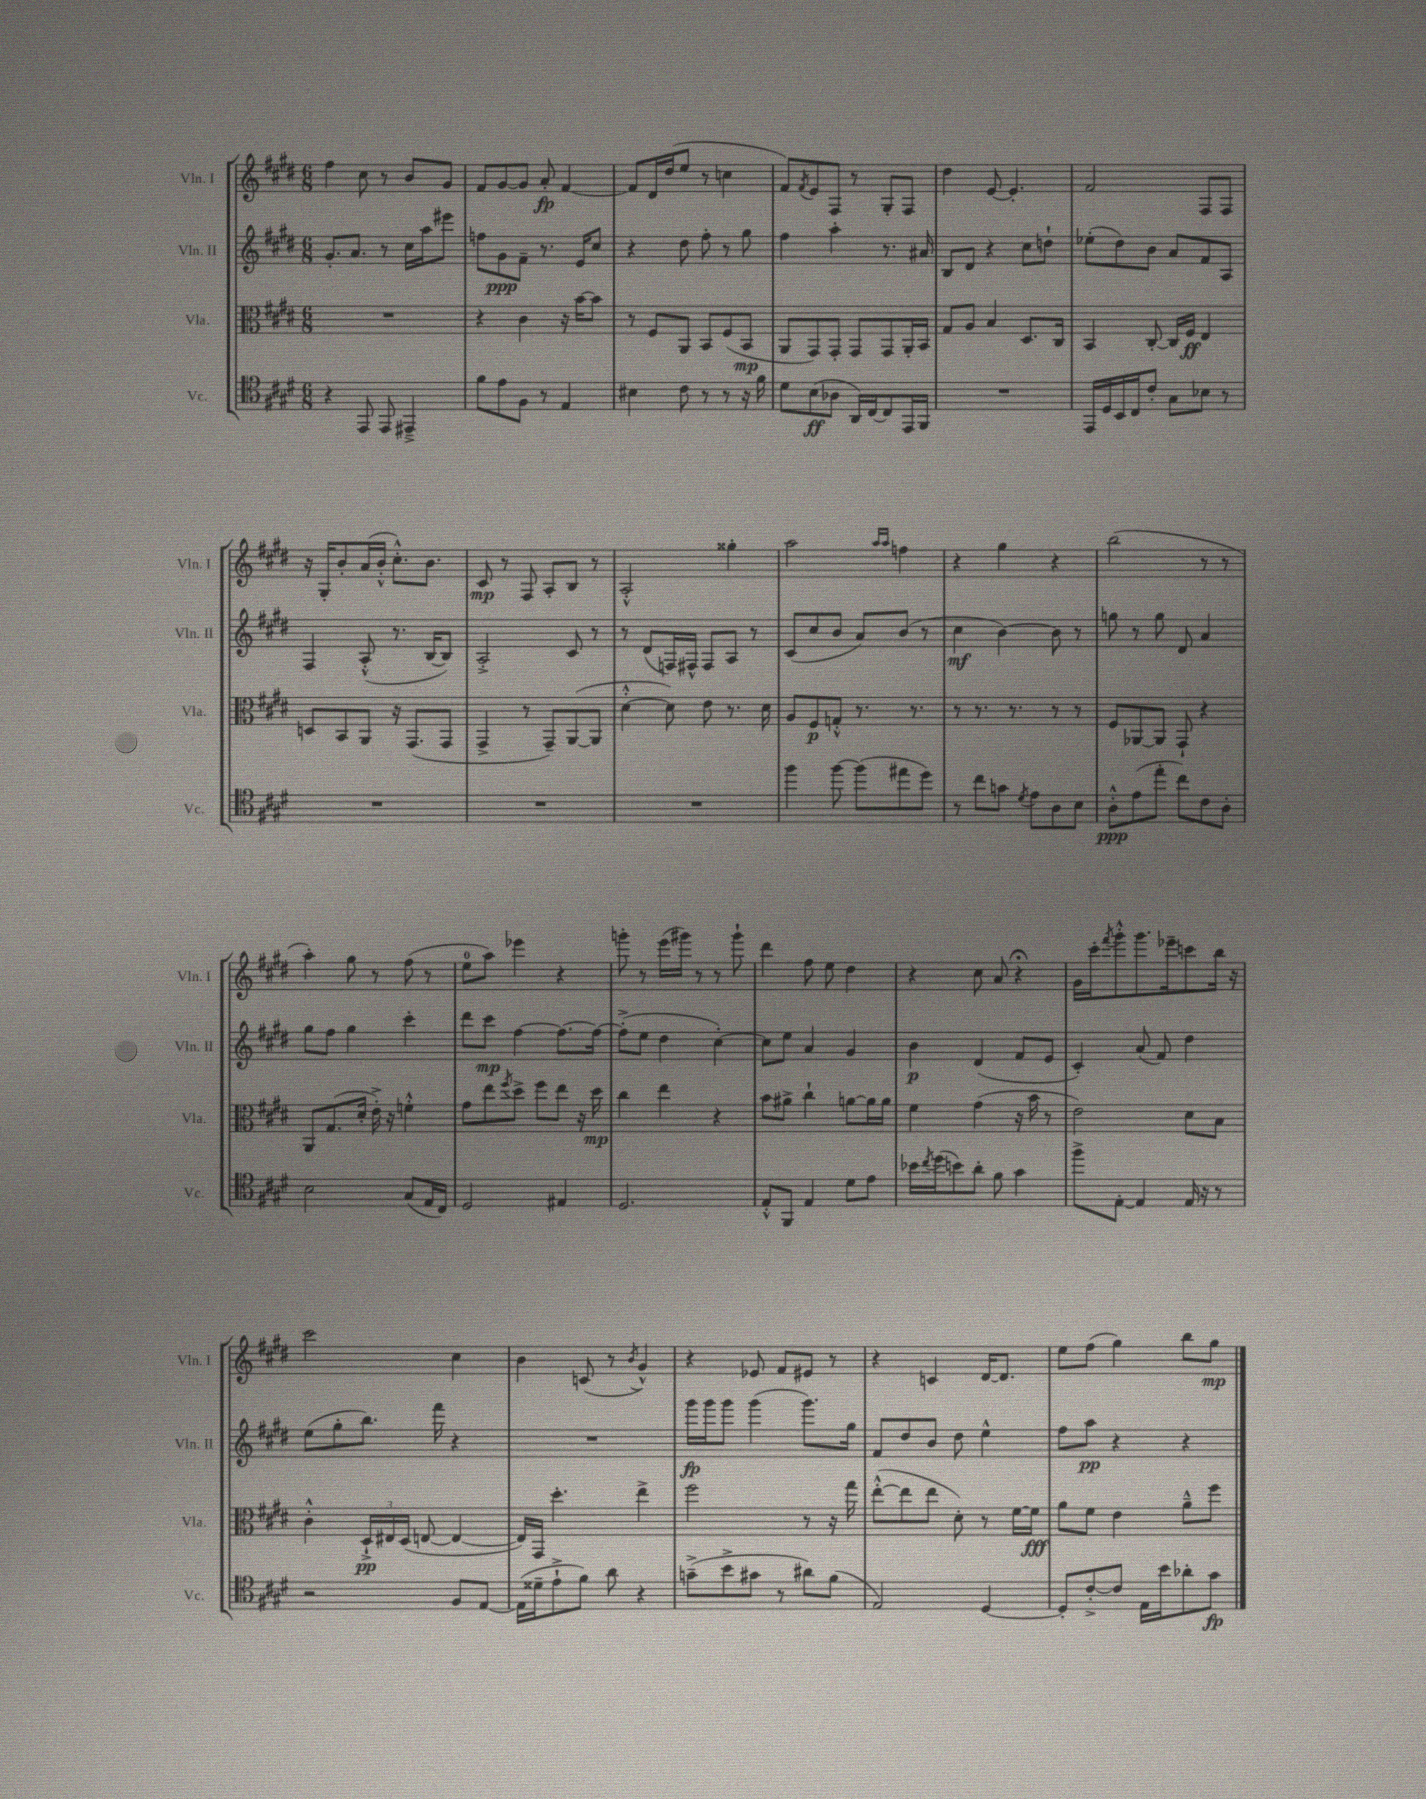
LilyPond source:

<<
\new StaffGroup <<
\new Staff = "s0" \with { instrumentName = "Vln. I" shortInstrumentName = "Vln. I" } {
    \clef treble \key e \major \numericTimeSignature \time 6/8
    fis''4 cis''8 r8 b'8 gis'8 |
    fis'8 gis'8~ gis'8 a'8-.\fp fis'4~ |
    fis'8 dis'16 dis''16( e''8 r8 c''4 |
    fis'8) \acciaccatura { fis'8 } e'8 fis8 r8 gis8-. fis8 |
    dis''4 e'8~ e'4.-. |
    fis'2 fis8 fis8 |
    r16 gis16-. b'8-. a'16( b'16-.-^ cis''8.-.-^) b'8. |
    cis'8\mp r8 fis8 a8-. b8 r8 |
    a2-.-^ gisis''4-. |
    a''2 \grace { a''16 a''16 } f''4 |
    r4 gis''4 r4 |
    b''2( r8 r8 |
    a''4-.) gis''8 r8 fis''8( r8 |
    e''8-0 a''8) ees'''4 r4 |
    g'''8-. r8 e'''16( gis'''16) r8 r8 gis'''8-! |
    dis'''4 fis''8 e''8 dis''4 |
    r4 cis''8 a'8 r4\fermata |
    gis'16 cis'''16-. \acciaccatura { fis'''8 } gis'''8-.-^ gis'''8. ees'''16-- c'''8 b''16 r16 |
    cis'''2 cis''4 |
    b'4 c'8( r8 \acciaccatura { b'8 } gis'4-^) |
    r4 ees'8 fis'8 eis'8 r8 |
    r4 c'4 dis'16~ dis'8. |
    e''8 fis''8( gis''4) b''8 gis''8\mp \bar "|." |
}
\new Staff = "s1" \with { instrumentName = "Vln. II" shortInstrumentName = "Vln. II" } {
    \clef treble \key e \major \numericTimeSignature \time 6/8
    gis'8.-. a'8. r8 cis''16 a''16 eis'''8 |
    f''8 gis'8\ppp fis'8-- r8. e'16 cis''8 |
    r4 dis''8 fis''8-. r8 gis''8 |
    fis''4 a''4-. r8. ais'16 |
    b8 dis'8 r4 cis''8 d''8-! |
    ees''8-.( dis''8) b'8 a'8 fis'8 a8 |
    fis4 a8-.-^( r8. b16~ b8) |
    a2-.-> cis'8 r8 |
    r8 dis'8( f16) fis16-^ fis8 a8 r8 |
    cis'8( cis''8 b'8 a'8) b'8( r8 |
    cis''4\mf b'4~) b'8 r8 |
    g''8 r8 g''8 dis'8 a'4 |
    gis''8 fis''8 gis''4 cis'''4-. |
    dis'''8 cis'''8\mp fis''4~ fis''8.~ fis''16~ |
    fis''8-.->( e''8 dis''4 cis''4~-.) |
    cis''8 e''8 a'4 gis'4 |
    b'4\p dis'4( fis'8 e'8 |
    cis'4-.) a'8( fis'8) dis''4 |
    e''8( gis''8-. b''8.) fis'''16 r4 |
    R2. |
    gis'''16\fp gis'''16 gis'''8 gis'''4( gis'''8.) gis''16 |
    fis'8 dis''8 b'8 dis''8 e''4-^ |
    fis''8 a''8\pp r4 r4 \bar "|." |
}
\new Staff = "s2" \with { instrumentName = "Vla." shortInstrumentName = "Vla." } {
    \clef alto \key e \major \numericTimeSignature \time 6/8
    R2. |
    r4 cis'4 r16 b'16~ b'8 |
    r8 fis8 a,8 b,8 fis8( b,8\mp |
    a,8 gis,8) gis,8-. gis,8 gis,8 a,16-. b,16 |
    gis8 a8 b4 dis8. cis16 |
    b,4 cis8~-. cis16 fis16\ff e4 |
    d8 b,8 a,8 r16 gis,8.( gis,8 |
    gis,4-> r8 gis,8--) a,8~( a,8 |
    dis'4~-.-^ dis'8) e'8 r8. dis'16 |
    a8 fis8\p g8-.-^ r8. r8. |
    r8 r8. r8. r8 r8 |
    fis8 aes,8~ aes,8 gis,8-! r4 |
    a,8 gis8.( dis'16-. e'16-.->) r16 f'4-.-^ |
    gis'8 e''8 \acciaccatura { fis''8 } dis''8-> fis''8 e''8 r16 dis''16\mp |
    cis''4 e''4 r4 |
    b'8 ais'8-> cis''4-! a'8~ a'16 a'16 |
    fis'4 gis'4( r16 b'16 r8 |
    e'2) dis'8 b8 |
    cis'4-.-^ \tuplet 3/2 { dis16-!->\pp eis16 dis16( } e8~ e4~ |
    e16) gis,16 dis''4.-. e''4-> |
    fis''2 r8 r16 gis''16 |
    e''8~-.-^( e''8 e''8 dis'8-.) r8 fis'16~ fis'16\fff |
    a'8 fis'8 e'4 a'8---^ fis''8 \bar "|." |
}
\new Staff = "s3" \with { instrumentName = "Vc." shortInstrumentName = "Vc." } {
    \clef tenor \key e \major \numericTimeSignature \time 6/8
    r4 e,8 e,8 eis,4---> |
    fis'8 e'8 fis8 r8 e4 |
    bis4 cis'8 r8 r8 r16 fis'16 |
    dis'8 b8\ff( aes8 a,16) cis16~ cis8 e,16 fis,16 |
    R2. |
    e,16 dis16 b,16 cis16 cis'8-. gis8 bes8 r8 |
    R2. |
    R2. |
    R2. |
    fis''4 fis''8~ fis''8( eis''8 dis''8) |
    r8 cis''8 g'8 \acciaccatura { dis'8 } e'8 a8 b8 |
    a8-.-^\ppp e'8( e''8-. cis''8) cis'8 a8-. |
    b2 gis8( e16 cis16) |
    dis2 eis4 |
    dis2. |
    e8-.-^ fis,8 e4 dis'8 e'8 |
    bes'16 \acciaccatura { cis''8 } dis''16( b'8) a'8-. fis'8 gis'4 |
    fis''8-> e8~-. e4 e16 r16 r8 |
    r2 fis8 e8~ |
    e16( disis'16-- e'8-!-> fis'8) a'8 r4 |
    g'8--->( b'8-> gis'8 r8 ais'8) fis'8( |
    e2) dis4~ |
    dis8-. cis'8~-.-> cis'8 e16 b'16 aes'8-. gis'8\fp \bar "|." |
}
>>
>>
\layout { \context { \Score \remove "Bar_number_engraver" } }
